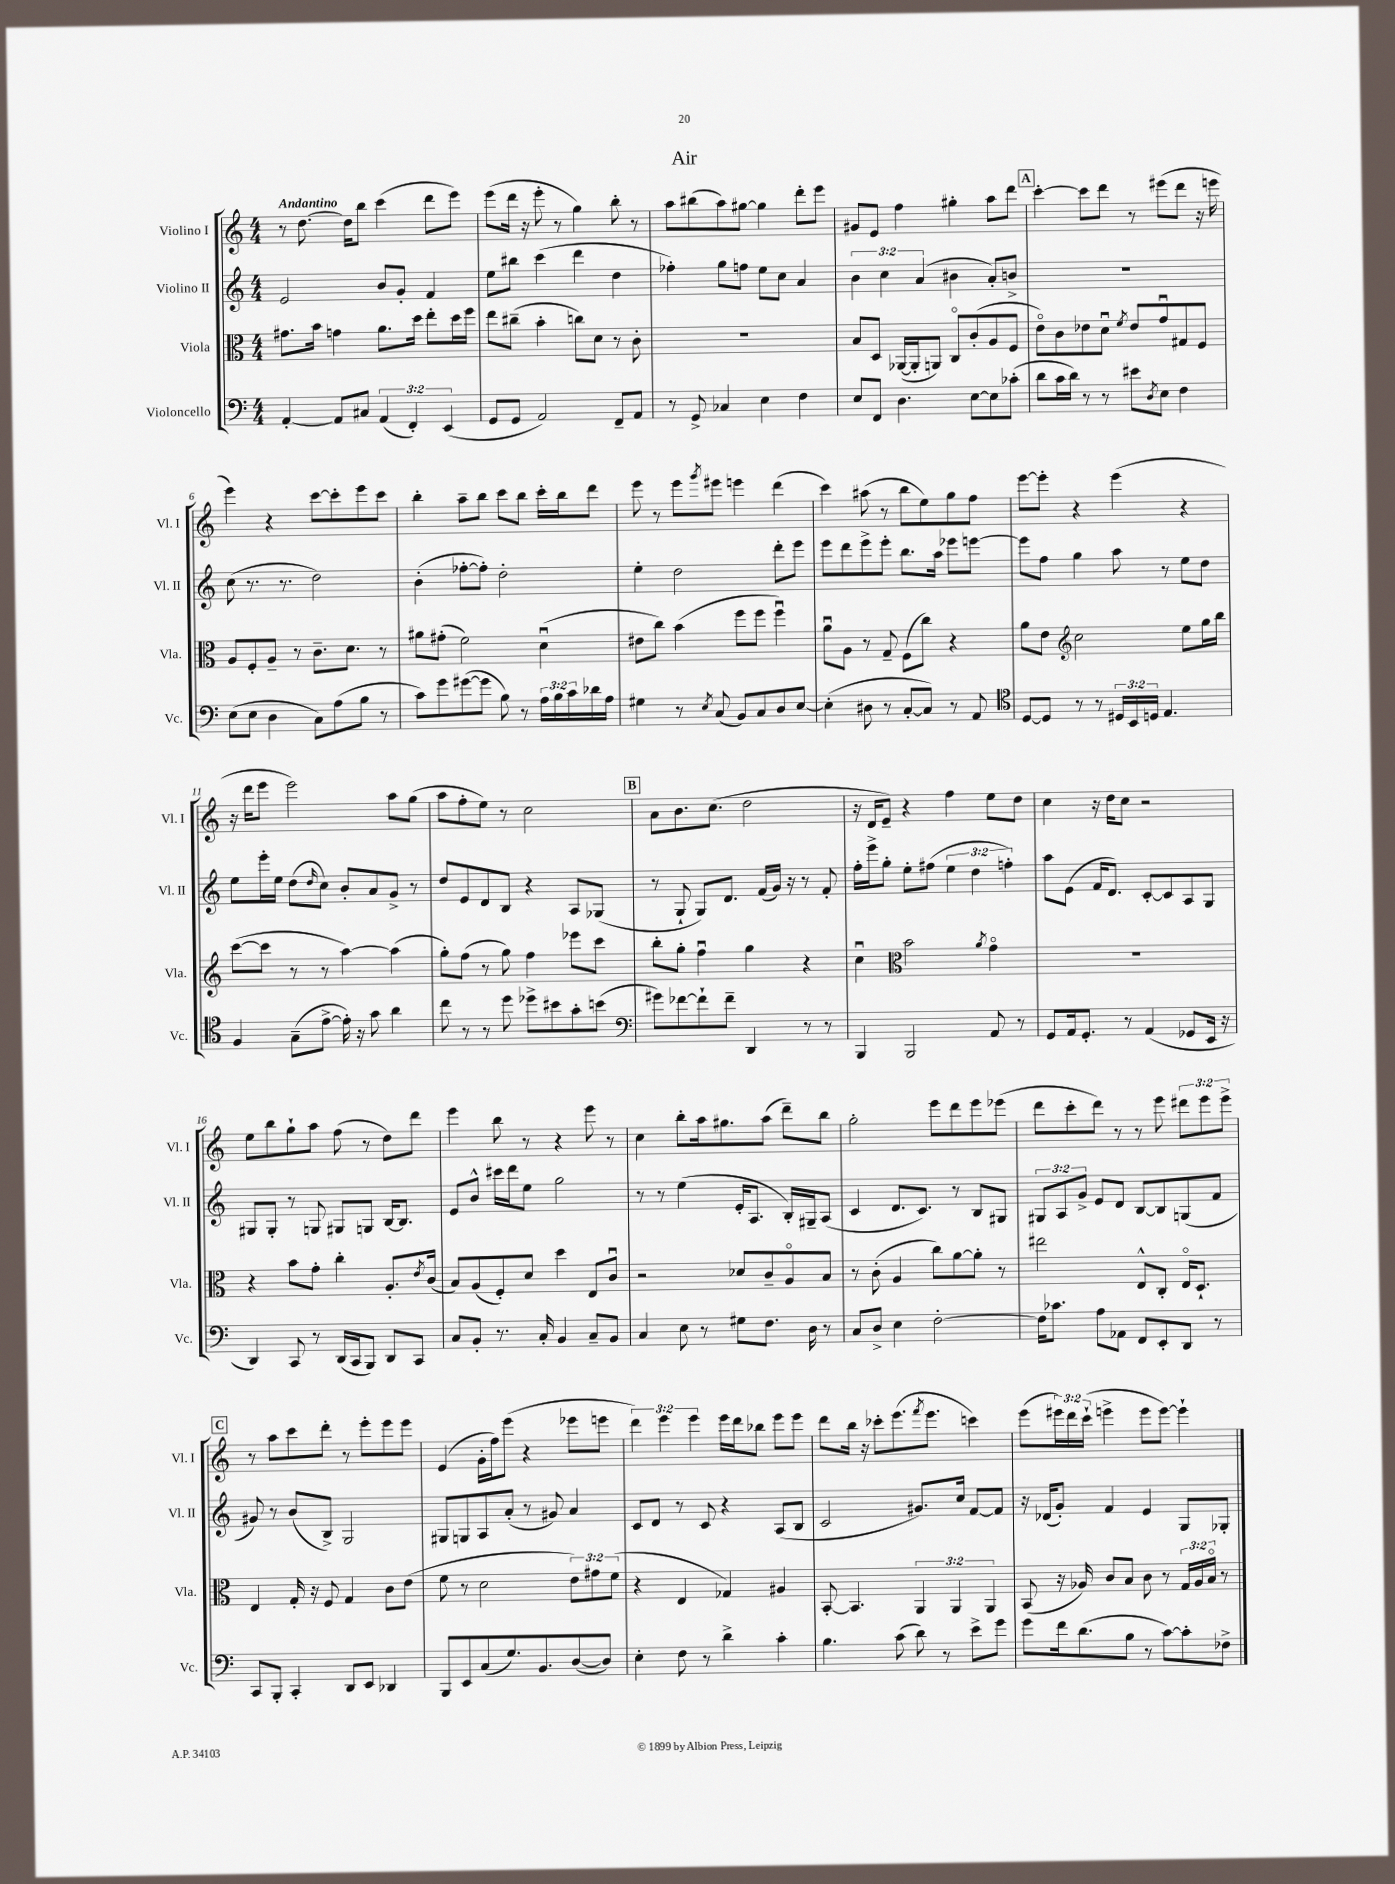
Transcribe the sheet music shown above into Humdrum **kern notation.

**kern	**kern	**kern	**kern
*part4	*part3	*part2	*part1
*staff4	*staff3	*staff2	*staff1
*I"Violoncello	*I"Viola	*I"Violino II	*I"Violino I
*I'Vc.	*I'Vla.	*I'Vl. II	*I'Vl. I
*clefF4	*clefC3	*clefG2	*clefG2
*k[]	*k[]	*k[]	*k[]
*M4/4	*M4/4	*M4/4	*M4/4
=1	=1	=1	=1
!	!	!	!LO:TX:a:B:t=Andantino
[4AA'/	8.g#X\L	2e/	8r
.	.	.	[8.dd\
.	16b\Jk	.	.
8AA/L]	4gn\	.	.
.	.	.	16dd\KL]
8C#X/J	.	.	8bb\J
(6AA/	8.a\L	8b/L	(4ccc\
.	.	8g'/J	.
6FF'/)	.	.	.
.	16dd\Jk	.	.
.	8ee'\L	4f/	8ddd\L
(6EE/	.	.	.
.	16dd\L	.	8eee\J)
.	16ff\JJ	.	.
=2	=2	=2	=2
8GG/L	8ee\L	8ee\L	(8eee\L
8GG/J	(8cc#X~\J	8bb#X\J	16ddd\Jk
.	.	.	16r
2AA/)	4b'\	(4ccc\	8eee'\
.	.	.	8r
.	8ccn\L)	4ddd\	4gg\)
.	8d\J	.	.
8FF~/L	8r	4dd\	8bb'\
8AA/J	8c'\	.	8r
=3	=3	=3	=3
8r	1r	4ff-X'\)	8aa\L
8GG^/	.	.	(8bb#X\
4C-X/	.	8gg\L	8aa\)
.	.	8ffn\J	[8gg#X\J
4E\	.	8ee\L	4gg#\]
.	.	8cc\J	.
4F\	.	4a/	8ddd'\L
.	.	.	8eee\J
=4	=4	=4	=4
8E/L	8B/L	6b\	8g#X/L
8FF/J	8D/J	.	8e/J
.	.	6cc\	.
4.D\	([16AA-X/LL	.	4ff\
.	16AA-'/J]	.	.
.	.	(6a/	.
.	8AAn/J)	.	.
.	8C/L	4b#X\	4gg#X'\
[8E\L	(8c'/	.	.
8E\]	8A/	8a'/L)	8aa\L
(8c-X'\J	8F/J	8bn^/J	8ddd\J
!!LO:REH:place=s1:t=A
=5	=5	=5	=5
8d\L	8e\L)	1r	[4ccc'\
16c\L	8c\	.	.
16d\JJ)	.	.	.
8r	8e-X\	.	8ccc\L]
8r	8du\J	.	8ddd\J
.	8qf/	.	.
8e#X\L	8e-/L	.	8r
8qD/	.	.	.
8E\J	8gu/	.	(8eee#X\L
4F\	8G#X/	.	8ddd\J
.	8F/J	.	16r
.	.	.	16eeen\
!!LO:LB:g=z
=6	=6	=6	=6
(8E\L	8A/L	(8cc\	4eee\)
8E\J	8F'/	8.r	.
4D\	8A~/J	.	4r
.	.	8.r	.
.	8r	.	.
8C\L)	8.c~\L	2dd\)	[8ccc\L
(8A\	.	.	8ccc'\]
.	8.d\J	.	.
8B\J	.	.	8eee\
8r	8r	.	8ccc\J
=7	=7	=7	=7
8c\L)	8a#X\L	(4b'\	4bb'\
8g\	(8g#X'\J	.	.
([8g#X\	2f\)	[8ff-X'\L	8aa~\L
8g#\J]	.	8ff-'\J])	8bb\J
8B\)	.	2dd'\	8ccc\L
8r	.	.	8bb\J
24A\LL	(4du\	.	16ccc'\LL
24B\	.	.	.
.	.	.	16bb\J
24c\	.	.	.
16d-X\	.	.	8ddd\J
16A\JJ	.	.	.
=8	=8	=8	=8
4G#X\	8e#X\L	4ee'\	8eee\
.	8cc\J)	.	8r
8r	(4b\	2dd\	8eee\L
8qE/	.	.	8qggg/
(8C/	.	.	8eee#X\J
8BB/L)	8ff\L	.	4eeen\
8C/	8ff\J	.	.
8D/	4ffu\)	8ddd'\L	(4ddd\
[8E/J	.	8eee\J	.
=9	=9	=9	=9
(4E'\]	8au\L	8eee\L	4ccc\)
.	8A\J	8ddd\	.
8D#X\	8r	8eee^\	(8aa#X\
8r	8G~/	8eee'\J	8r
[8C'/L	(8F\L	8.bb\L	8bb\L
8C/J])	8cc\J)	.	8ee\)
.	.	16aa\Jk	.
8r	4r	8eee-X\L	8gg\
8AA/	.	[8eeen\J	8ff\J
=10	=10	=10	=10
*clefC4	*	*	*
[8D/L	8a\L	8eee\L]	[8eee\L
8D/J]	8e\J	8ff\J	8eee'\J]
*	*clefG2	*	*
8r	2cc\	4gg\	4r
8r	.	.	.
24D#X/LL	.	8aa\	(4eee\
24BB/	.	.	.
24Dn/JJ	.	.	.
4.E/	.	8r	.
.	8ee\L	8ee\L	4r
.	16gg\L	8dd\J	.
.	16bb\JJ	.	.
!!LO:LB:g=z
=11	=11	=11	=11
4F/	([8ccc\L	8ee\L	16r
.	.	.	16ddd\KL
.	8ccc\J]	16eee'\L	8eee\J
.	.	16ee\JJ	.
(8G~\L	8r	(8dd\L	2eee\)
.	.	16qqdd/	.
[8e^\J	8r	8cc\J)	.
16e'\])	[4aa\)	8b'/L	.
16r	.	.	.
8g\	.	8a/	.
4a\	(4aa\]	8g^/J	8aa\L
.	.	8r	(8gg\J
=12	=12	=12	=12
8cc\	8gg'\L)	8dd/L	8aa\L
8r	(8ff\J	8e/	8ff'\
8r	8r	8d/	8ee\J)
8dd\	8gg\)	8B/J	8r
8dd-X^\L	4ff\	4r	2cc\
8b#X\	.	.	.
8g'\	8eee-X\L	8A/L	.
(8bn\J	8ccc\J	(8G-X/J	.
!!LO:REH:place=s1:t=B
=13	=13	=13	=13
*clefF4	*	*	*
8g#X\L)	8bb'\L	8r	8a\L
[8f-X\	8gg'\J	8G`/	8.b\
8f-`\]	4ffu\	8G/L)	.
.	.	.	(8.cc\J
8f-~\J	.	8.d/J	.
4DD/	4gg\	.	2dd\
.	.	(16f/LL	.
.	.	16g/JJ)	.
.	.	16r	.
8r	4r	8r	.
8r	.	8f'/	.
=14	=14	=14	=14
4BBB/	4ccu\	16ff'\LL	16r
.	.	16eee^\J	16d/KL
.	.	8gg'\J	8e~/J)
*	*clefC3	*	*
2BBB/	2b\	8ee'\L	4r
.	.	(8ff#X\J	.
.	.	6ee\	4ff\
.	.	6dd\	.
.	8qa/	.	.
8AA/	4g\	.	8ee\L
.	.	6ffn'\)	.
8r	.	.	8dd\J
=15	=15	=15	=15
8GG/L	1r	8aa\L	4cc\
16AA/k	.	(8e\J	.
8.GG'/J	.	.	.
.	.	16f/KL	16r
.	.	8.d/J)	16dd\KL
8r	.	.	8cc\J
(4AA/	.	[8c'/L	2r
.	.	8c/]	.
8GG-X/L	.	8A/	.
16EE/Jk	.	8G/J	.
16r	.	.	.
!!LO:LB:g=z
=16	=16	=16	=16
4DD/)	4r	8G#X/L	8ee\L
.	.	8G#'/J	8bb\
8CC/	8b\L	8r	8gg`\
8r	8g'\J	8Gn/	8aa\J
(16DD/LL	4cc'\	8G#X/L	(8ff\
16CC/J	.	.	.
8BBB/J)	.	8Gn/J	8r
8DD/L	8.A'/L	[16B/KL	8dd\L)
.	.	8.B/J]	.
8CC/J	.	.	8ddd\J
.	8qe/	.	.
.	(16c/Jk	.	.
=17	=17	=17	=17
8C/L	8B/L)	8e/L	4eee\
8BB'/J	(8A/	8b^^/J	.
8.r	8F'/)	16ccc#X\LL	8bb\
.	.	16ddd\J	.
.	8d/J	8ee\J	8r
16C'/	.	.	.
4BB/	4dd\	2gg\	4r
8C~/L	8E/L	.	8eee\
8BB/J	8cu/J	.	8r
=18	=18	=18	=18
4C/	2r	8r	4cc\
.	.	8r	.
8E\	.	(4ee\	8bb'\L
8r	.	.	16aa\k
.	.	.	8.gg#X\
8G#X\L	8d-X/L	16e'/KL	.
.	.	8.A/J	.
8.F\J	8c~/	.	(8aa\J
.	8A/	16B'/LL)	8ddd~\L)
16D\	.	16G#X~/J	.
8r	8B/J	(8A/J	8bb\J
=19	=19	=19	=19
8C/L	8r	4c/	2gg'\
8D^/J	(8c'\	.	.
4E\	4A/	8.d/L	.
.	.	8.c/J)	.
[2F'\	8cc\L)	.	8eee\L
.	[8a\	8r	8ddd\
.	8a'\J]	8B/L	8eee\
.	8r	8G#X/J	(8eee-X\J
=20	=20	=20	=20
16F\KL]	2ee#X\	12G#X/L	8ddd\L
8.c-X\J	.	.	.
.	.	12A/	.
.	.	.	8ccc'\
.	.	12g^/J	.
8A\L	.	8e/L	8ddd\J)
8AA-X\J	.	8d/J	8r
8FF/L	8E^^/L	[8B/L	8r
8EE'/	8C'/J	8B/]	8eee\
8DD/J	16E/KL	(8Gn/	12ddd#X\L
.	8.D`/J	.	.
.	.	.	12eee\
8r	.	8f/J	.
.	.	.	12eee^\J
!!LO:LB:g=z
!!LO:REH:place=s1:t=C
=21	=21	=21	=21
8CC/L	4E/	8g#X/)	8r
8BBB'/J	.	8r	8aa\L
4CC'/	16G'/	(8b/L	8ccc\
.	16r	.	.
.	8F/	8B^/J)	8ddd'\J
8DD/L	4G/	2G/	8r
8EE/J	.	.	8eee'\L
4DD-X/	8c\L	.	8eee\
.	(8e\J	.	8eee\J
=22	=22	=22	=22
8BBB/L	8f\	8G#X/L	(4e/
8EE/	8r	8Gn/	.
(8C/	2d\	8A/	16g'\LL
.	.	.	16ff\J)
8.G/)	.	(8a'/J	(8eee\J
.	.	8r	4r
8.BB/	.	.	.
.	.	8g#X/)	.
([8D/	12e\L)	4a/	8eee-X\L
.	12g#X\	.	.
8D/J])	.	.	8eeen\J
.	(12f\J	.	.
=23	=23	=23	=23
4E'\	4r	8c/L	6ddd\)
.	.	8d/J	.
.	.	.	6eee\
8F\	4E/	8r	.
.	.	.	6eee\
8r	.	8c/	.
4d^\	4G-X/)	4r	16eee\LL
.	.	.	16ddd\J
.	.	.	8bb-X\J
4c'\	4A#X/	(8A/L	8eee\L
.	.	8B/J	8eee\J
=24	=24	=24	=24
4.B\	[8BB'/	2c/	8ddd\L
.	4.BB/]	.	16bb\Jk
.	.	.	16r
.	.	.	8ccc-X'\L
(8c\	.	.	(8.eee\
8d\)	6AA/	8.g#X/L)	.
.	.	.	8qfff/
.	.	.	8.eee\J
8r	.	.	.
.	6AA/	.	.
.	.	16cc/Jk	.
8e^\L	.	[8f/L	4cccn\)
.	6AA/	.	.
8g\J	.	8f/J]	.
=25	=25	=25	=25
8g\L	(8BB/	16r	(8eee\L
.	.	(16d-X/KL	.
16f\k	16r	8g'/J)	24eee#X\L)
.	.	.	24ddd\
(8.d\	16A-X/)	.	.
.	.	.	(24ccc`\JJ
.	8c/L	4f/	4eeen^\
8B\J	8B/J	.	.
8r	8c\	4e/	8eee\L
[8c\L)	8r	.	[8eee\J)
8c'\]	24G/LL	8G/L	4eee`\]
.	24A-/	.	.
.	24B/JJ	.	.
8F-X^\J	8r	8G-X'/J	.
==	==	==	==
*-	*-	*-	*-
